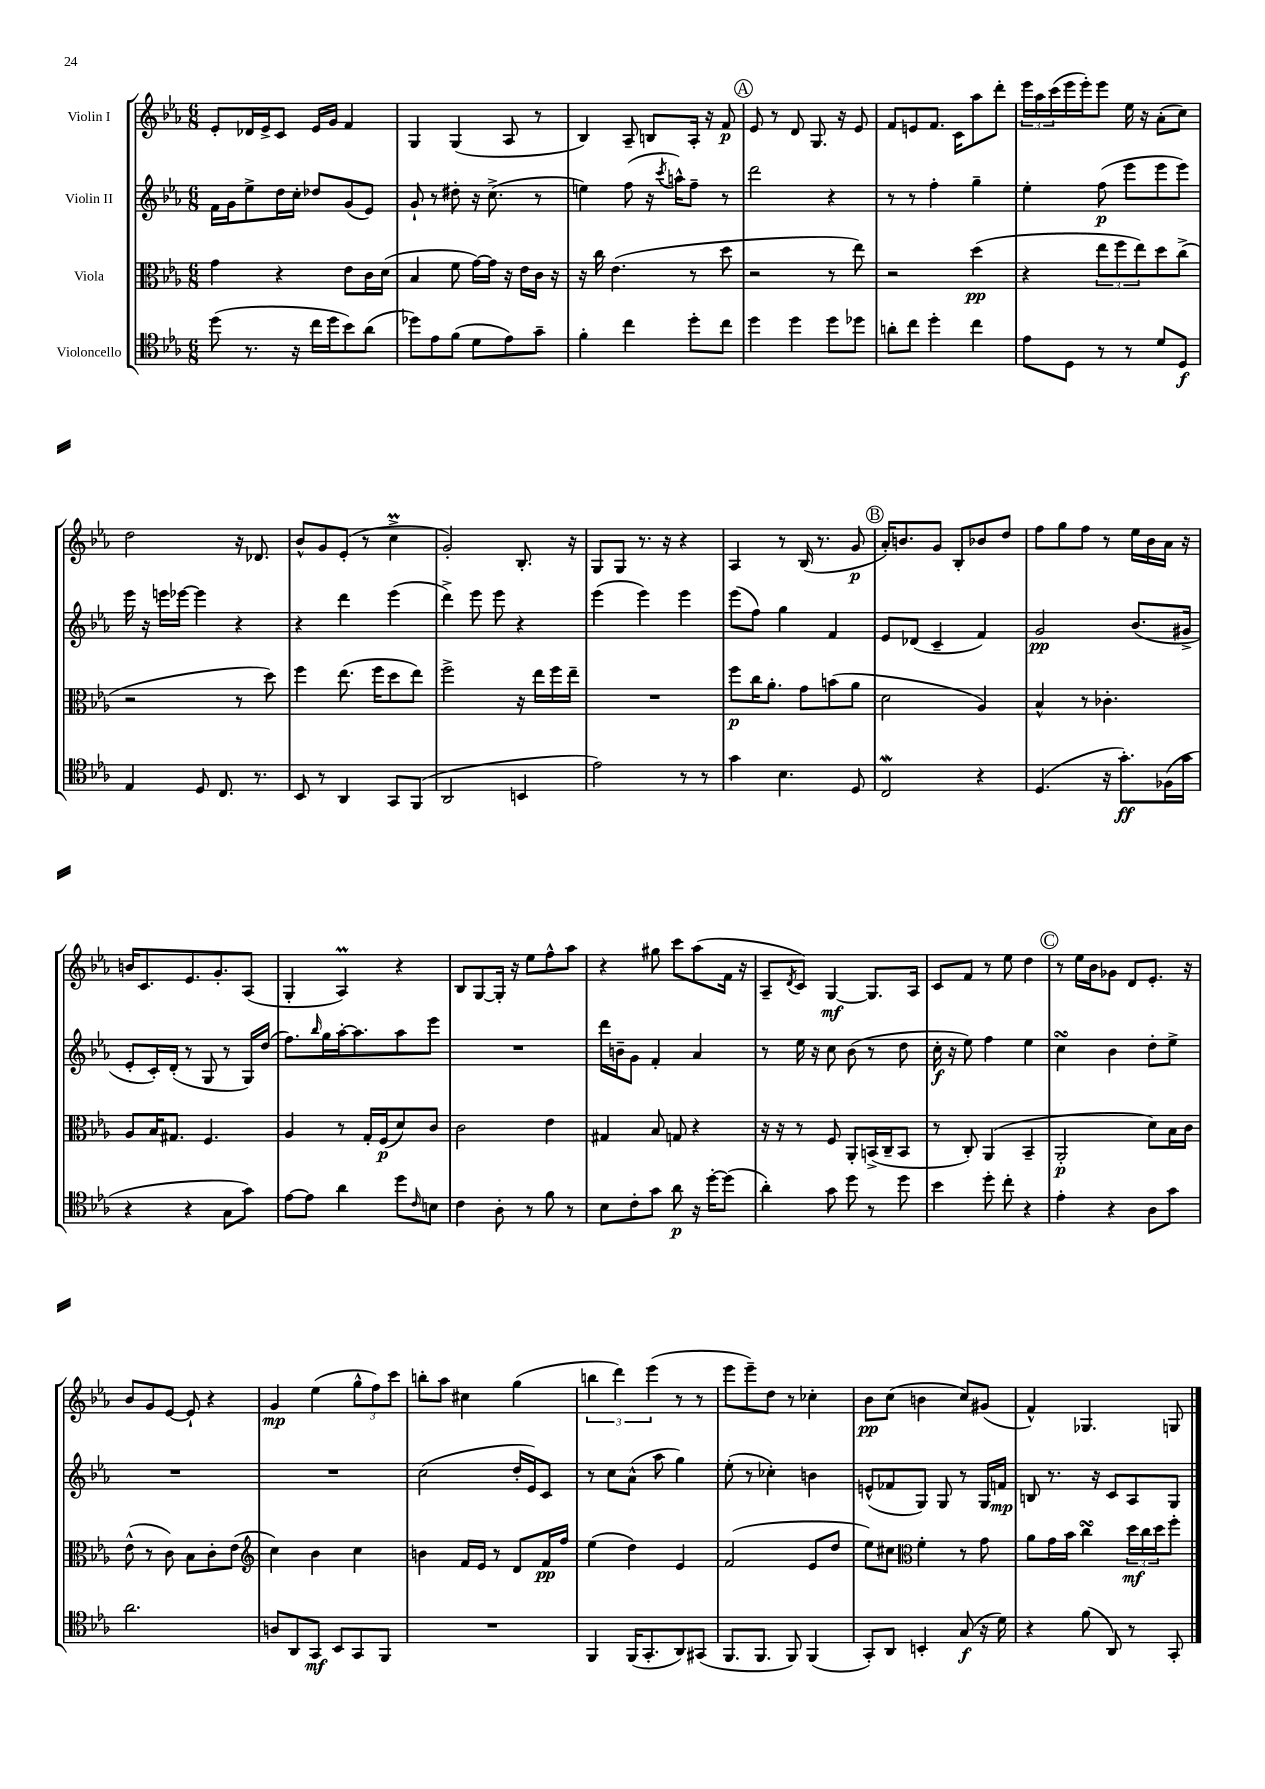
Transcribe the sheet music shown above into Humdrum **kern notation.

**kern	**dynam	**kern	**dynam	**kern	**dynam	**kern	**dynam
*part4	*part4	*part3	*part3	*part2	*part2	*part1	*part1
*staff4	*staff4	*staff3	*staff3	*staff2	*staff2	*staff1	*staff1
*I"Violoncello	*	*I"Viola	*	*I"Violin II	*	*I"Violin I	*
*clefC4	*	*clefC3	*	*clefG2	*	*clefG2	*
*k[b-e-a-]	*	*k[b-e-a-]	*	*k[b-e-a-]	*	*k[b-e-a-]	*
*M6/8	*	*M6/8	*	*M6/8	*	*M6/8	*
=2	=2	=2	=2	=2	=2	=2	=2
(8dd\	.	4g\	.	16f\LL	.	8e-'/L	.
.	.	.	.	16g\J	.	.	.
8.r	.	.	.	8ee-^\	.	16d-X/L	.
.	.	.	.	.	.	16e-^/J	.
.	.	4r	.	16dd\L	.	8c/J	.
16r	.	.	.	16cc'\JJ	.	.	.
16cc\LL	.	.	.	8dd-X/L	.	16e-/LL	.
16dd\J	.	.	.	.	.	16g/JJ	.
8b-\)	.	8e-\L	.	(8g/	.	4f/	.
(8a-\J	.	16c\L	.	8e-/J)	.	.	.
.	.	(16d\JJ	.	.	.	.	.
=3	=3	=3	=3	=3	=3	=3	=3
8dd-X\L)	.	4B-/	.	8g`/	.	4G/	.
8e-\	.	.	.	8r	.	.	.
(8f\J	.	8f\	.	8dd#X'\	.	(4G/	.
8d\L	.	[16g\LL)	.	16r	.	.	.
.	.	16g\JJ]	.	(8.cc^\	.	.	.
8e-\)	.	16r	.	.	.	8A-/	.
.	.	16e-\LL	.	.	.	.	.
8g~\J	.	16c\JJ	.	8r	.	8r	.
.	.	16r	.	.	.	.	.
=4	=4	=4	=4	=4	=4	=4	=4
4f'\	.	16r	.	4een\)	.	4B-/)	.
.	.	16cc\	.	.	.	.	.
.	.	(4.e-\	.	.	.	.	.
4cc\	.	.	.	(8ff\	.	8A-~/	.
.	.	.	.	16r	.	8Bn/L	.
.	.	.	.	8qccc/	.	.	.
.	.	.	.	16aan^^\KL)	.	.	.
8dd'\L	.	8r	.	8ff~\J	.	16A-'/Jk	.
.	.	.	.	.	.	16r	.
8cc\J	.	8dd\	.	8r	.	8f/	p
!!LO:REH:place=s1:t=A
=5	=5	=5	=5	=5	=5	=5	=5
4dd\	.	2r	.	2ddd\	.	8e-/	.
.	.	.	.	.	.	8r	.
4dd\	.	.	.	.	.	8d/	.
.	.	.	.	.	.	8.G/	.
8dd\L	.	8r	.	4r	.	.	.
.	.	.	.	.	.	16r	.
8dd-X\J	.	8ee-\)	.	.	.	8e-/	.
=6	=6	=6	=6	=6	=6	=6	=6
8an'\L	.	2r	.	8r	.	8f/L	.
8cc\J	.	.	.	8r	.	8en/	.
4dd'\	.	.	.	4ff'\	.	8.f/J	.
.	.	.	.	.	.	16c\KL	.
4cc\	.	(4dd\	pp	4gg~\	.	8aa-\	.
.	.	.	.	.	.	8ddd'\J	.
=7	=7	=7	=7	=7	=7	=7	=7
8e-\L	.	4r	.	4ee-'\	.	24eee-\LL	.
.	.	.	.	.	.	24aa-\	.
.	.	.	.	.	.	(24ccc\	.
8D\J	.	.	.	.	.	16eee-\	.
.	.	.	.	.	.	16eee-'\J)	.
8r	.	12ee-\L	.	(8ff\	p	8eee-\J	.
.	.	12ff\	.	.	.	.	.
8r	.	.	.	8eee-\L	.	16ee-\	.
.	.	12ee-\)	.	.	.	.	.
.	.	.	.	.	.	16r	.
8d/L	.	8dd\	.	8eee-\	.	(8a-'\L	.
8D/J	f	(8cc^\J	.	8eee-\J)	.	8cc\J)	.
!!LO:LB:g=z
=8	=8	=8	=8	=8	=8	=8	=8
4E-/	.	2r	.	16eee-\	.	2dd\	.
.	.	.	.	16r	.	.	.
.	.	.	.	16eeen\LL	.	.	.
.	.	.	.	[16eee-X\JJ	.	.	.
8D/	.	.	.	4eee-\]	.	.	.
8.C/	.	.	.	.	.	.	.
.	.	8r	.	4r	.	16r	.
8.r	.	.	.	.	.	8.d-X/	.
.	.	8dd\)	.	.	.	.	.
=9	=9	=9	=9	=9	=9	=9	=9
8BB-/	.	4ff\	.	4r	.	8b-^^/L	.
8r	.	.	.	.	.	8g/	.
4AA-/	.	(8.ee-\	.	4ddd\	.	(8e-'/J	.
.	.	.	.	.	.	8r	.
.	.	16ff\KL	.	.	.	.	.
8GG/L	.	8dd\	.	(4eee-\	.	4ccM^\	.
(8FF/J	.	8ee-\J)	.	.	.	.	.
=10	=10	=10	=10	=10	=10	=10	=10
2AA-/	.	2ff^\	.	4ddd^\)	.	2g'/)	.
.	.	.	.	8eee-\	.	.	.
.	.	.	.	8eee-\	.	.	.
4BBn/	.	16r	.	4r	.	8.B-'/	.
.	.	16ee-\LL	.	.	.	.	.
.	.	16ff\	.	.	.	.	.
.	.	16ee-~\JJ	.	.	.	16r	.
=11	=11	=11	=11	=11	=11	=11	=11
2e-\)	.	2.r	.	(4eee-\	.	8G/L	.
.	.	.	.	.	.	8G/J	.
.	.	.	.	4eee-\)	.	8.r	.
.	.	.	.	.	.	16r	.
8r	.	.	.	4eee-\	.	4r	.
8r	.	.	.	.	.	.	.
=12	=12	=12	=12	=12	=12	=12	=12
4g\	.	8ff\L	p	(8eee-\L	.	4A-/	.
.	.	16cc\K	.	8ff\J)	.	.	.
.	.	8.a-'\J	.	.	.	.	.
4.B-\	.	.	.	4gg\	.	8r	.
.	.	8g\L	.	.	.	(16B-/	.
.	.	.	.	.	.	8.r	.
.	.	(8bn\	.	4f/	.	.	.
8D/	.	8a-\J	.	.	.	8g/	p
!!LO:REH:place=s1:t=B
=13	=13	=13	=13	=13	=13	=13	=13
2CW/	.	2d\	.	8e-/L	.	16a-'/KL)	.
.	.	.	.	.	.	8.bn/	.
.	.	.	.	(8d-X/J	.	.	.
.	.	.	.	4c~/	.	8g/J	.
.	.	.	.	.	.	8B-'/L	.
4r	.	4A-/)	.	4f/)	.	8b-X/	.
.	.	.	.	.	.	8dd/J	.
=14	=14	=14	=14	=14	=14	=14	=14
(4.D/	.	4B-^^/	.	2g/	pp	8ff\L	.
.	.	.	.	.	.	8gg\	.
.	.	8r	.	.	.	8ff\J	.
16r	.	4.c-X'\	.	.	.	8r	.
8.g'\L)	ff	.	.	.	.	.	.
.	.	.	.	(8.b-/L	.	16ee-\LL	.
.	.	.	.	.	.	16b-\	.
(16F-X\L	.	.	.	.	.	16a-\JJ	.
16g\JJ	.	.	.	16g#X^/Jk	.	16r	.
!!LO:LB:g=z
=15	=15	=15	=15	=15	=15	=15	=15
4r	.	8A-/L	.	8e-'/L	.	16bn/KL	.
.	.	.	.	.	.	8.c/	.
.	.	16B-/K	.	16c'/L)	.	.	.
.	.	8.G#X/J	.	(16d'/JJ	.	.	.
4r	.	.	.	8r	.	8.e-/	.
.	.	4.F/	.	8G/	.	.	.
.	.	.	.	.	.	8.g'/	.
8G\L	.	.	.	8r	.	.	.
8g\J)	.	.	.	16G/LL)	.	(8A-/J	.
.	.	.	.	(16dd/JJ	.	.	.
=16	=16	=16	=16	=16	=16	=16	=16
[8e-\L	.	4A-/	.	8.ff\L)	.	4G'/	.
8e-\J]	.	.	.	.	.	.	.
.	.	.	.	16qqbb-/	.	.	.
.	.	.	.	16gg\L	.	.	.
4a-\	.	8r	.	[16aa-'\J	.	4A-M/)	.
.	.	.	.	8.aa-\]	.	.	.
.	.	16G'/LL	.	.	.	.	.
.	.	(16F/J	p	.	.	.	.
8dd\L	.	8d/)	.	8aa-\	.	4r	.
16qqc/	.	.	.	.	.	.	.
8Bn\J	.	8c/J	.	8eee-\J	.	.	.
=17	=17	=17	=17	=17	=17	=17	=17
4c\	.	2c\	.	2.r	.	8B-/L	.
.	.	.	.	.	.	[8G/	.
8A-'\	.	.	.	.	.	16G'/Jk]	.
.	.	.	.	.	.	16r	.
8r	.	.	.	.	.	8ee-\L	.
8f\	.	4e-\	.	.	.	8ff^^\	.
8r	.	.	.	.	.	8aa-\J	.
=18	=18	=18	=18	=18	=18	=18	=18
8B-\L	.	4G#X/	.	16ddd\LL	.	4r	.
.	.	.	.	16bn~\J	.	.	.
8c'\	.	.	.	8g\J	.	.	.
8g\J	.	8B-/	.	4f'/	.	8gg#X\	.
8a-\	p	8Gn/	.	.	.	8ccc\L	.
16r	.	4r	.	4a-/	.	(8aa-\	.
[16dd'\KL	.	.	.	.	.	.	.
(8dd\J]	.	.	.	.	.	16f\Jk	.
.	.	.	.	.	.	16r	.
=19	=19	=19	=19	=19	=19	=19	=19
4a-'\)	.	16r	.	8r	.	8A-~/L	.
.	.	16r	.	.	.	.	.
.	.	.	.	.	.	8qd/	.
.	.	8r	.	16ee-\	.	8c/J)	.
.	.	.	.	16r	.	.	.
8g\	.	8F/	.	8cc\	.	[4G/	mf
8dd\	.	8AA-'/L	.	(8b-\	.	.	.
8r	.	(16BBn^/L	.	8r	.	8.G/L]	.
.	.	16C~/J	.	.	.	.	.
8dd\	.	8BB/J	.	8dd\	.	.	.
.	.	.	.	.	.	16A-/Jk	.
=20	=20	=20	=20	=20	=20	=20	=20
4b-\	.	8r	.	16cc'\	f	8c/L	.
.	.	.	.	16r	.	.	.
.	.	8C'/)	.	8ee-\)	.	8f/J	.
8dd'\	.	(4AA-/	.	4ff\	.	8r	.
8cc'\	.	.	.	.	.	8ee-\	.
4r	.	4BB-~/	.	4ee-\	.	4dd\	.
!!LO:REH:place=s1:t=C
=21	=21	=21	=21	=21	=21	=21	=21
4e-'\	.	2AA-'/	p	4ccsSSS\	.	8r	.
.	.	.	.	.	.	16ee-\LL	.
.	.	.	.	.	.	16b-\J	.
4r	.	.	.	4b-\	.	8g-X\J	.
.	.	.	.	.	.	8d/L	.
8A-\L	.	8d\L)	.	8dd'\L	.	8.e-'/J	.
8g\J	.	16B-\L	.	8ee-^\J	.	.	.
.	.	16c\JJ	.	.	.	16r	.
!!LO:LB:g=z
=22	=22	=22	=22	=22	=22	=22	=22
2.a-\	.	(8e-^^\	.	2.r	.	8b-/L	.
.	.	8r	.	.	.	8g/	.
.	.	8c\)	.	.	.	[8e-/J	.
.	.	8B-\L	.	.	.	8e-`/]	.
.	.	8c'\	.	.	.	4r	.
.	.	(8e-\J	.	.	.	.	.
=23	=23	=23	=23	=23	=23	=23	=23
*	*	*clefG2	*	*	*	*	*
8An/L	.	4cc\)	.	2.r	.	4g/	mp
8AA-/	.	.	.	.	.	.	.
8GG/J	mf	4b-\	.	.	.	(4ee-\	.
8BB-/L	.	.	.	.	.	.	.
8GG/	.	4cc\	.	.	.	12gg^^\L	.
.	.	.	.	.	.	12ff\)	.
8FF/J	.	.	.	.	.	.	.
.	.	.	.	.	.	12ccc\J	.
=24	=24	=24	=24	=24	=24	=24	=24
2.r	.	4bn\	.	(2cc\	.	8bbn'\L	.
.	.	.	.	.	.	8aa-\J	.
.	.	16f/LL	.	.	.	4cc#X\	.
.	.	16e-/JJ	.	.	.	.	.
.	.	8r	.	.	.	.	.
.	.	8d/L	.	16dd'/LL	.	(4gg\	.
.	.	.	.	16e-/J)	.	.	.
.	.	16f/L	pp	8c/J	.	.	.
.	.	16ff/JJ	.	.	.	.	.
=25	=25	=25	=25	=25	=25	=25	=25
4FF/	.	(4ee-\	.	8r	.	6bbn\	.
.	.	.	.	8cc\L	.	.	.
.	.	.	.	.	.	6ddd\)	.
(16FF/KL	.	4dd\)	.	(8a-^^\J	.	.	.
8.GG'/	.	.	.	.	.	.	.
.	.	.	.	.	.	(6eee-\	.
.	.	.	.	8aa-\	.	.	.
8AA-/)	.	4e-/	.	4gg\)	.	8r	.
(8GG#X/J	.	.	.	.	.	8r	.
=26	=26	=26	=26	=26	=26	=26	=26
8.FF/L	.	(2f/	.	(8ee-'\	.	8eee-\L	.
.	.	.	.	8r	.	8eee-~\)	.
8.FF/J	.	.	.	.	.	.	.
.	.	.	.	4cc-X'\)	.	8dd\J	.
8FF/)	.	.	.	.	.	8r	.
(4FF/	.	8e-/L	.	4bn\	.	4cc-X'\	.
.	.	8dd/J	.	.	.	.	.
=27	=27	=27	=27	=27	=27	=27	=27
8GG'/L)	.	8ee-\L)	.	(8en^^/L	.	8b-\L	pp
8AA-/J	.	8cc#X\J	.	8f-X/	.	(8cc\J	.
*	*	*clefC3	*	*	*	*	*
4BBn'/	.	4f'\	.	8G/J)	.	4bn\	.
.	.	.	.	8G/	.	.	.
(8G/	f	8r	.	8r	.	8cc/L)	.
16r	.	8g\	.	16G/LL	.	(8g#X/J	.
16d\)	.	.	.	16fn/JJ	mp	.	.
=28	=28	=28	=28	=28	=28	=28	=28
4r	.	8a-\L	.	8Bn/	.	4f^^/)	.
.	.	16g\L	.	8.r	.	.	.
.	.	16b-\JJ	.	.	.	.	.
(8f\	.	4ccsSSS\	.	.	.	4.G-X/	.
.	.	.	.	16r	.	.	.
8AA-/)	.	.	.	8c/L	.	.	.
8r	.	24dd\LL	mf	8A-/	.	.	.
.	.	24cc\	.	.	.	.	.
.	.	24dd\J	.	.	.	.	.
8GG'/	.	8ff'\J	.	8G/J	.	8Gn/	.
==	==	==	==	==	==	==	==
*-	*-	*-	*-	*-	*-	*-	*-
